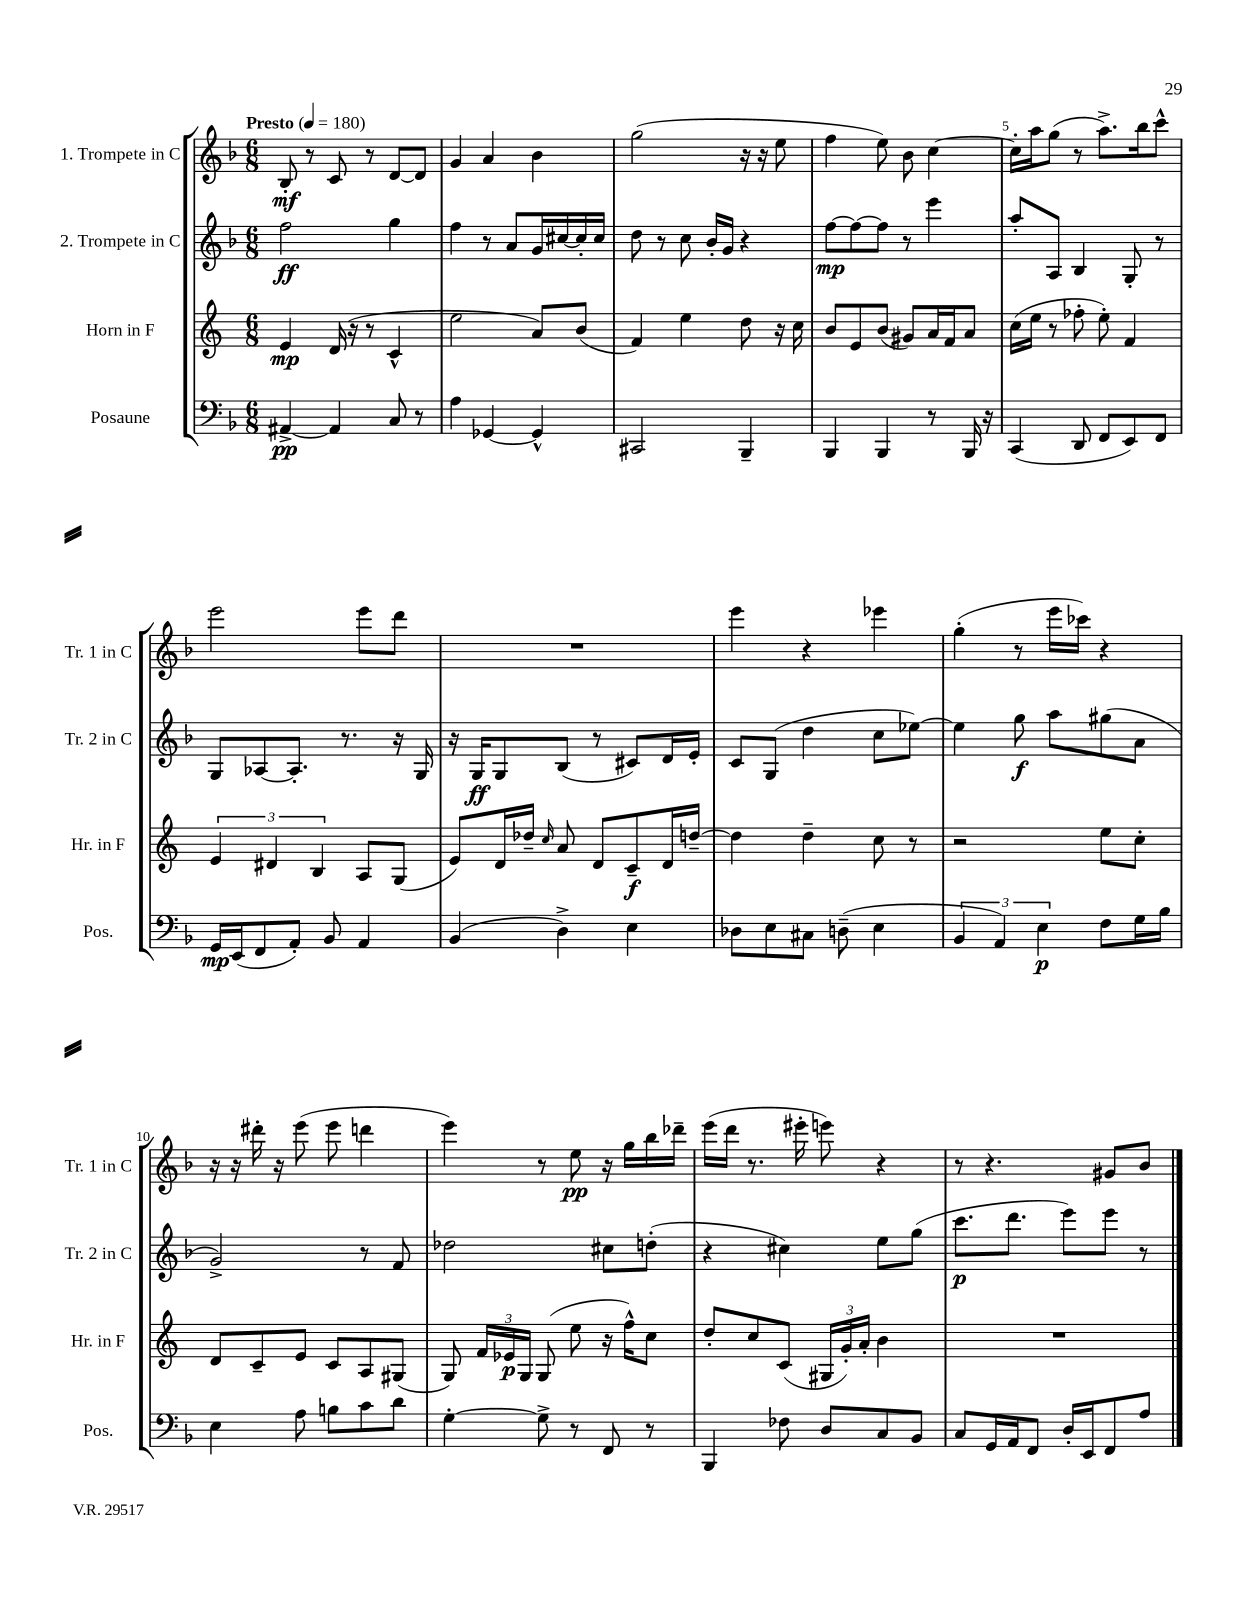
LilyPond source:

<<
\new StaffGroup <<
\new Staff = "s0" \with { instrumentName = "1. Trompete in C" shortInstrumentName = "Tr. 1 in C" } {
    \clef treble \key f \major \numericTimeSignature \time 6/8 \tempo "Presto" 4 = 180
    \autoBeamOff bes8-.\mf r8 c'8 r8 d'8[~ d'8] |
    g'4 a'4 bes'4 |
    g''2( r16 r16 e''8 |
    f''4 e''8) bes'8 c''4~ |
    c''16[-. a''16 g''8]( r8 a''8.[->) bes''16 c'''8]-^ |
    e'''2 e'''8[ d'''8] |
    R2. |
    e'''4 r4 ees'''4 |
    g''4-.( r8 e'''16[ ces'''16]) r4 |
    r16 r16 dis'''16-. r16 e'''8( e'''8 d'''4 |
    e'''4) r8 e''8\pp r16 g''16[ bes''16 des'''16]-- |
    e'''16[( d'''16] r8. eis'''16-. e'''8) r4 |
    r8 r4. gis'8[ bes'8] \bar "|." |
}
\new Staff = "s1" \with { instrumentName = "2. Trompete in C" shortInstrumentName = "Tr. 2 in C" } {
    \clef treble \key f \major \numericTimeSignature \time 6/8
    \autoBeamOff f''2\ff g''4 |
    f''4 r8 a'8[ g'16 cis''16~ cis''16-. cis''16] |
    d''8 r8 c''8 bes'16[-. g'16] r4 |
    f''8[~\mp f''8~ f''8] r8 e'''4 |
    a''8[-. a8] bes4 g8-. r8 |
    g8[ aes8~ aes8.]-. r8. r16 g16 |
    r16 g16[\ff g8 bes8]( r8 cis'8[) d'16 e'16]-. |
    c'8[ g8]( d''4 c''8[ ees''8]~) |
    ees''4 g''8\f a''8[ gis''8( a'8] |
    g'2->) r8 f'8 |
    des''2 cis''8[ d''8]-.( |
    r4 cis''4) e''8[ g''8]( |
    c'''8.[\p d'''8.] e'''8[) e'''8] r8 \bar "|." |
}
\new Staff = "s2" \with { instrumentName = "Horn in F" shortInstrumentName = "Hr. in F" } {
    \clef treble \key c \major \numericTimeSignature \time 6/8
    \autoBeamOff e'4\mp d'16( r16 r8 c'4-^ |
    e''2 a'8[) b'8]( |
    f'4) e''4 d''8 r16 c''16 |
    b'8[ e'8 b'8]( gis'8[) a'16 f'16 a'8] |
    c''16[( e''16] r8 fes''8-. e''8-.) f'4 |
    \tuplet 3/2 { e'4 dis'4 b4 } a8[ g8]( |
    e'8[) d'16 des''16]-- \grace { c''16 } a'8 d'8[ c'8--\f d'16 d''16]~-- |
    d''4 d''4-- c''8 r8 |
    r2 e''8[ c''8]-. |
    d'8[ c'8-- e'8] c'8[ a8 gis8]( |
    g8) \tuplet 3/2 { f'16[ ees'16\p g16] } g8( e''8 r16 f''16[-^) c''8] |
    d''8[-. c''8 c'8]( \tuplet 3/2 { gis16[ g'16-.) a'16]-. } b'4 |
    R2. \bar "|." |
}
\new Staff = "s3" \with { instrumentName = "Posaune" shortInstrumentName = "Pos." } {
    \clef bass \key f \major \numericTimeSignature \time 6/8
    \autoBeamOff ais,4~->\pp ais,4 c8 r8 |
    a4 ges,4~ ges,4-^ |
    cis,2 bes,,4-- |
    bes,,4 bes,,4 r8 bes,,16 r16 |
    c,4( d,8 f,8[ e,8) f,8] |
    g,16[\mp e,16( f,8 a,8]-.) bes,8 a,4 |
    bes,4( d4->) e4 |
    des8[ e8 cis8] d8--( e4 |
    \tuplet 3/2 { bes,4 a,4) e4\p } f8[ g16 bes16] |
    e4 a8 b8[ c'8 d'8] |
    g4~-. g8-> r8 f,8 r8 |
    bes,,4 fes8 d8[ c8 bes,8] |
    c8[ g,16 a,16 f,8] d16[-. e,16 f,8 a8] \bar "|." |
}
>>
>>
\layout { \context { \Score \override BarNumber.break-visibility = ##(#f #t #t) barNumberVisibility = #(every-nth-bar-number-visible 5) } }
